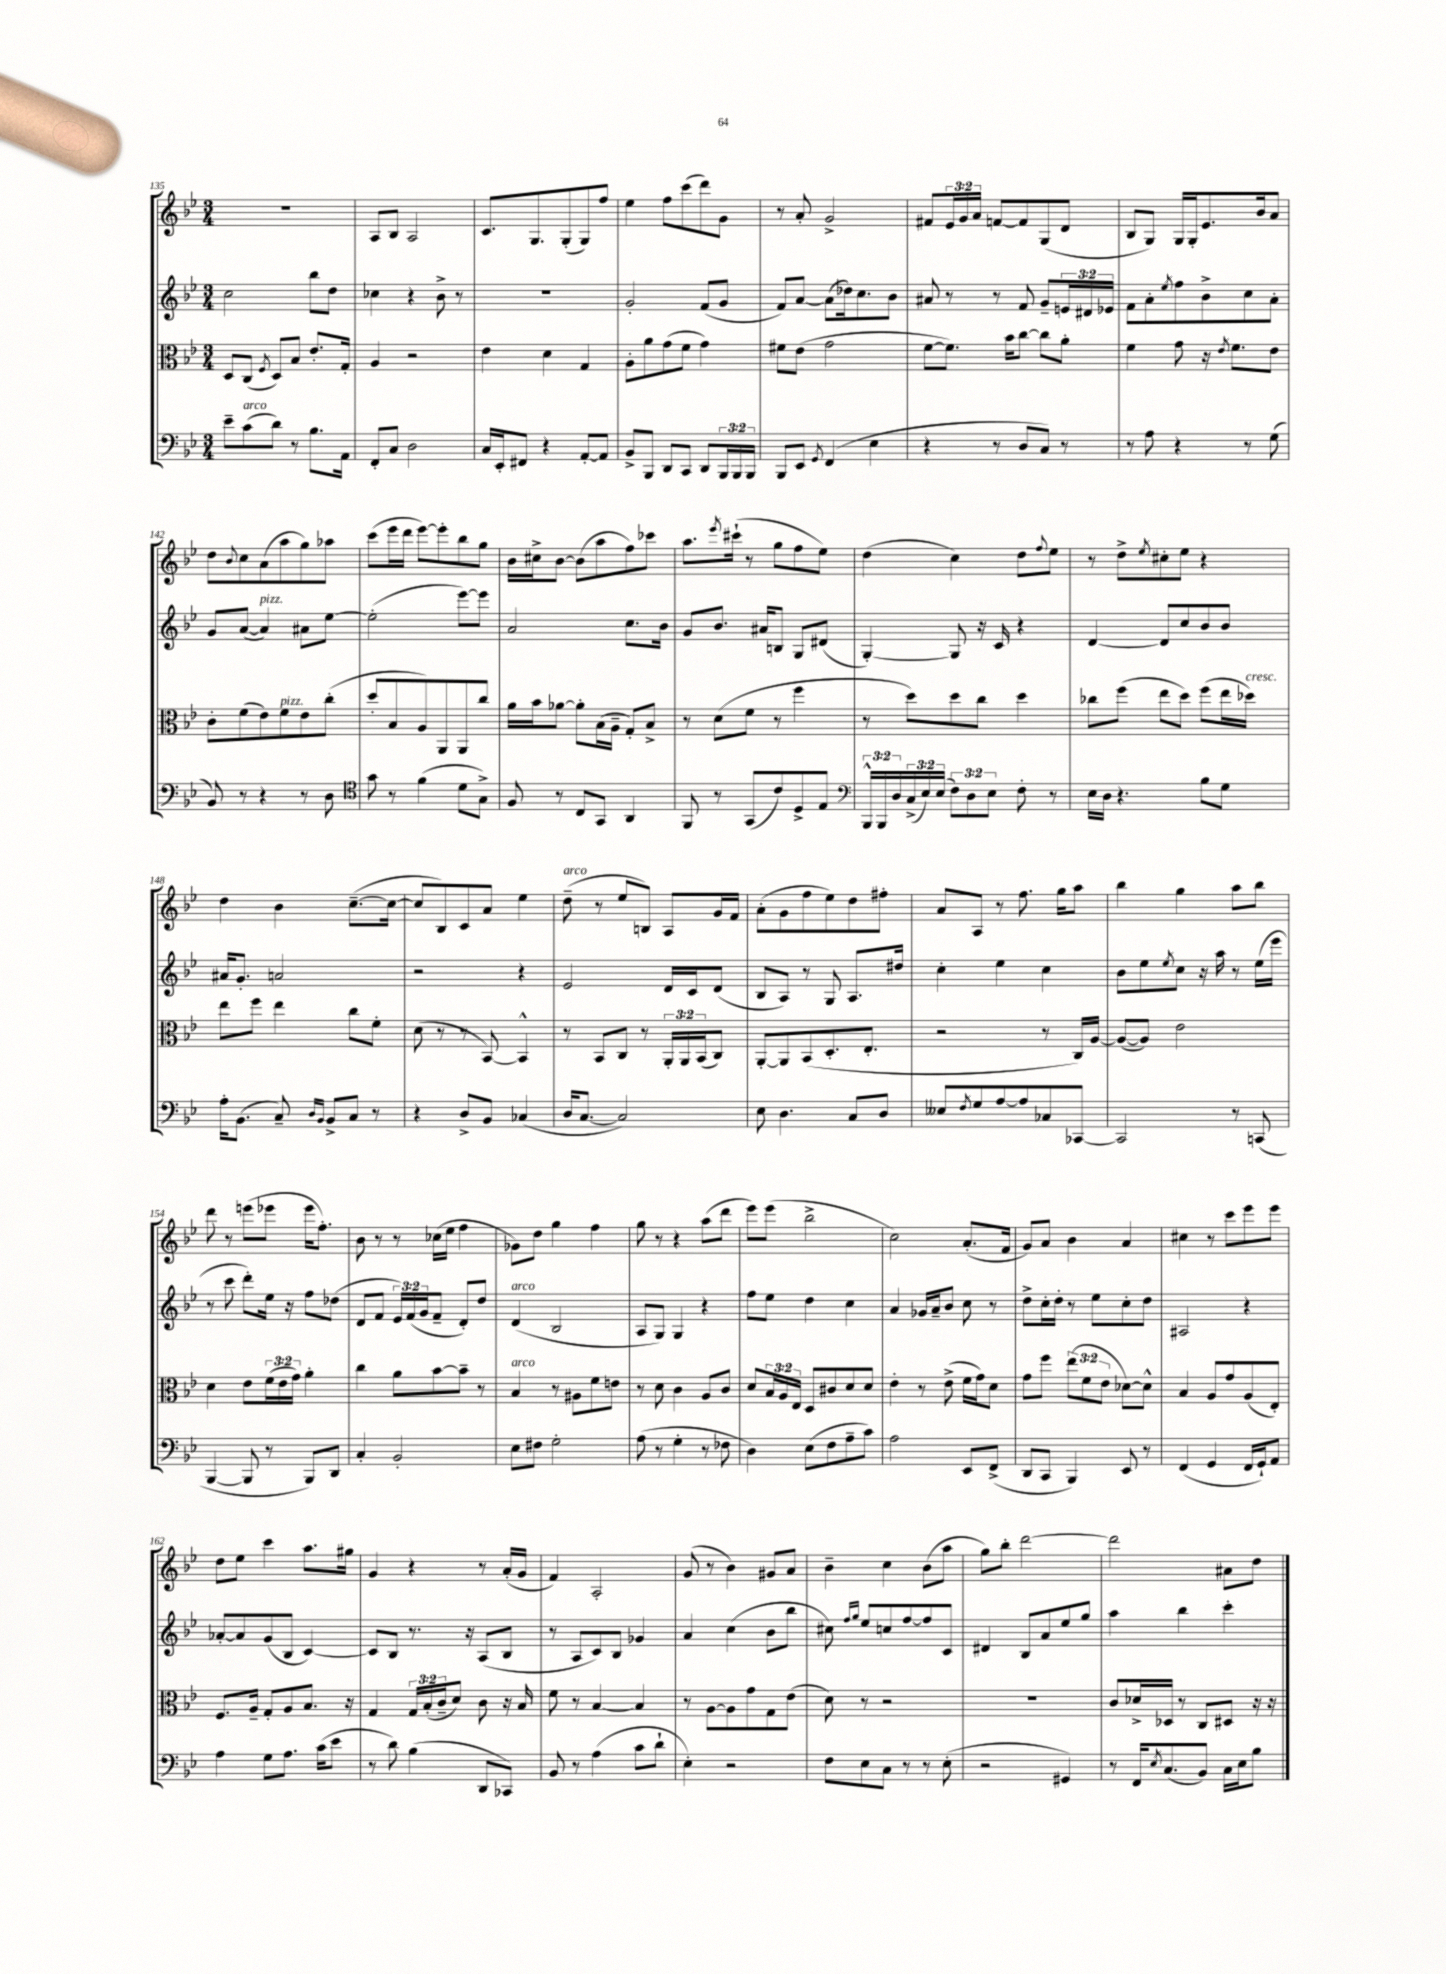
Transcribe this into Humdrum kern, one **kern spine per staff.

**kern	**kern	**kern	**kern
*part4	*part3	*part2	*part1
*staff4	*staff3	*staff2	*staff1
*clefF4	*clefC3	*clefG2	*clefG2
*k[b-e-]	*k[b-e-]	*k[b-e-]	*k[b-e-]
*M3/4	*M3/4	*M3/4	*M3/4
=135	=135	=135	=135
8e-~\L	8D/L	2cc\	2.r
!LO:TX:a:i:t=arco	!	!	!
(8c\	(8C/J	.	.
.	8qF/	.	.
8d\J)	8D/L)	.	.
8r	8B-/J	.	.
8.B-\L	8.e-'/L	8bb-\L	.
.	.	8dd\J	.
16AA\Jk	16G'/Jk	.	.
=136	=136	=136	=136
8FF'/L	4A/	4cc-X\	8A/L
8C/J	.	.	8B-/J
2D\	2r	4r	2A/
.	.	8b-^\	.
.	.	8r	.
=137	=137	=137	=137
16C/LL	4e-\	2.r	8.c/L
16EE-'/J	.	.	.
8FF#X/J	.	.	.
.	.	.	8.G/
4r	4d\	.	.
.	.	.	(8G'/
[8AA'/L	4G/	.	8G/)
8AA/J]	.	.	8ff/J
=138	=138	=138	=138
8BB-^/L	8A'\L	2g'/	4ee-\
8BBB-/J	8a\	.	.
8DD/L	(8g\	.	8ff\L
8CC/J	8f\J	.	(8ccc\
8DD/L	4g\)	(8f/L	8ddd\)
24BBB-/L	.	8g/J	8g\J
24BBB-/	.	.	.
24BBB-/JJ	.	.	.
=139	=139	=139	=139
8BBB-/L	8f#X\L	8f/L)	8r
8EE-/J	(8e-\J	[8a/J	8a'/
8qGG/	.	.	.
(4FF/	2g\	(8a\L]	2g^/
.	.	16dd-X\k)	.
.	.	8.cc\	.
4E-\	.	.	.
.	.	8b-\J	.
=140	=140	=140	=140
4r	[8f\L	8a#X/	8f#X/L
.	8.f\J])	8r	24e-/L
.	.	.	24g/
.	.	.	24a/JJ
8r	.	8r	[8fn/L
.	16b-\KL	.	.
8D/L	[8cc\J	8f/	8f/]
8C/J)	8cc\L]	8g~/L	(8G/
8r	8a'\J	24en/L	8d/J
.	.	24d#X/	.
.	.	24e-X/JJ	.
=141	=141	=141	=141
8r	4f\	8f\L	8B-/L
8A\	.	8a'\	8G/J)
.	.	8qee-/	.
4r	8g\	8ff\	16G/LL
.	.	.	16G'/J
.	16r	8b-^\	8.e-/
.	8qe-/	.	.
.	8.f\L	.	.
8r	.	8cc\	.
.	.	.	16b-/k
(8G\	8e-\J	8a'\J	8a/J
!!LO:LB:g=z
=142	=142	=142	=142
8BB-/)	8c'\L	8g/L	8dd\L
.	.	.	8qqb-/
8r	(8f\	([8a/J	8cc\
!	!	!LO:TX:a:i:t=pizz.	!
4r	8e-\)	4a/])	(8a\
!	!LO:TX:a:i:t=pizz.	!	!
.	8f\	.	8aa\
8r	8e-\	8a#X\L	8gg\)
8D\	(8cc'\J	[8ee-\J	8aa-X\J
=143	=143	=143	=143
*clefC4	*	*	*
8g\	8dd'/L	(2ee-'\]	(8ccc\L
8r	8B-/	.	16eee-\L
.	.	.	16ddd\JJ
(4f\	8A/)	.	[8eee-\L)
.	8AA/	.	8eee-'\]
8d\L	8AA/	[8eee-\L)	8bb-\
8G^\J)	8cc/J	8eee-\J]	8gg\J
=144	=144	=144	=144
8F/	16a\LL	2a/	16b-\LL
.	16b-\J	.	16cc#X^\J
8r	[8a-X\J	.	[8b-\J
8C/L	8a-'\L]	.	(8b-\L]
8GG/J	(16B-\L	.	8aa\
.	16A~\JJ	.	.
4AA/	8G'/L)	8.cc\L	8ff\)
.	8B-^/J	.	8ccc-X\J
.	.	16b-\Jk	.
=145	=145	=145	=145
8FF/	8r	8g/L	8.aa\L
8r	(8d\L	8.b-/J	.
.	.	.	8qeee-/
.	.	.	(16ccc#X`\Jk
(8GG/L	8f\J	.	8r
.	.	16a#X/KL	.
8c/)	8r	8Bn/J	8gg\L
8D^/	4ff\	8G/L	8ff\
8E-/J	.	(8d#X/J	8ee-\J)
=146	=146	=146	=146
*clefF4	*	*	*
24BBB-^^/LL	8r	[4G'/)	(4dd\
24BBB-/	.	.	.
24D/	.	.	.
(24C^/	8dd\L)	.	.
24E-/)	.	.	.
(24E-/JJ	.	.	.
12F\L)	8dd\	8G/]	4cc\)
12D\	.	.	.
.	8cc\J	16r	.
12E-\J	.	.	.
.	.	16c/	.
8F'\	4dd\	4r	8dd\L
.	.	.	8qqff/
8r	.	.	8ee-\J
=147	=147	=147	=147
16E-\LL	8cc-X\L	[4d/	8r
16D\JJ	.	.	.
4.r	(8ff\J	.	8dd^\L
.	.	.	8qee-/
.	8ee-\L	8d/L]	8cc#X'\
.	8dd\J)	8cc/	8ee-\J
8B-\L	(8ff\L	8b-/	4r
8G\J	16ee-\L	8b-/J	.
!	!LO:TX:a:i:t=cresc.	!	!
.	16dd-X\JJ)	.	.
!!LO:LB:g=z
=148	=148	=148	=148
16A'\KL	8ee-\L	16a#X/KL	4dd\
(8.BB-\J	.	8.g'/J	.
.	8ff\J	.	.
8C~/)	4ee-\	2an/	4b-\
16qqD/LL	.	.	.
16qqBB-/JJ	.	.	.
8BB-^/L	.	.	.
8C/J	8cc\L	.	([8.cc~\L
8r	8f'\J	.	.
.	.	.	16cc\Jk_
=149	=149	=149	=149
4r	(8d\	2r	8cc/L]
.	8r	.	8B-/)
8D^/L	8r	.	8c/
8BB-/J	[8BB-/)	.	8a/J
(4C-X/	4BB-^^/]	4r	4ee-\
=150	=150	=150	=150
!	!	!	!LO:TX:a:i:t=arco
16D/KL	8r	2e-/	(8dd~\
[8.C/J	.	.	.
.	8BB-/L	.	8r
2C/])	8C/J	.	8ee-/L
.	8r	.	8Bn/J)
.	24AA'/LL	16d/LL	8A/L
.	24AA/	.	.
.	.	16c/J	.
.	(24BB-/J	.	.
.	8C/J)	(8d/J	16g/L
.	.	.	16f/JJ
=151	=151	=151	=151
8E-\	[8AA'/L	8B-/L	(8a'\L
4.D\	8AA/]	8A/J)	8g\
.	(8BB-/	8r	8ff\
.	8.D'/	8G/	8ee-\)
8C/L	.	8.A/L	8dd\
.	8.E-'/J	.	.
8D/J	.	.	8ff#X'\J
.	.	16dd#X/Jk	.
=152	=152	=152	=152
8E--X/L	2r	4cc'\	8a/L
8qF/	.	.	.
8G/	.	.	8A/J
[8A/	.	4ee-\	8r
8A/]	.	.	8.ff\
8C-X/	8r	4cc\	.
.	.	.	16gg\KL
[8CC-X/J	16C/LL)	.	8aa\J
.	[16A/JJ	.	.
=153	=153	=153	=153
2CC-/]	(8A/L_	8b-\L	4bb-\
.	8A/J])	8ee-\	.
.	.	8qee-/	.
.	2e-\	8cc\J	4gg\
.	.	16r	.
.	.	16aa\	.
8r	.	8r	8aa\L
(8CCn/	.	(16ee-\LL	8bb-\J
.	.	16eee-\JJ	.
!!LO:LB:g=z
=154	=154	=154	=154
[4BBB-/	4d\	8r	8ddd\
.	.	8ccc\	8r
8BBB-/]	8e-\L	8ddd'\L)	(8eeen\L
8r	(24f\L	16ee-\Jk	8eee-X\J
.	24e-\	.	.
.	.	16r	.
.	24g\JJ)	.	.
8BBB-/L)	4a'\	8ff\L	16eee-\KL
.	.	.	8.ff'\J)
8DD/J	.	(8dd-X\J	.
=155	=155	=155	=155
4C'/	4cc\	8d/L	8b-\
.	.	8f/J	8r
2BB-'/	8a\L	24e-/LL)	8r
.	.	(24f/	.
.	.	24g/J	.
.	[8b-\	8f~/J	(16cc-X\LL
.	.	.	16ee-\JJ
.	8b-~\J]	8d'/L)	4ff\
.	8r	8dd/J	.
=156	=156	=156	=156
!	!	!LO:TX:a:i:t=arco	!
!	!LO:TX:a:i:t=arco	!	!
8E-\L	4B-/	(4d/	8g-X\L)
8F#X\J	.	.	8dd\J
2G'\	8r	2B-/	4gg\
.	8A#X\L	.	.
.	8f\	.	4ff\
.	8en\J	.	.
=157	=157	=157	=157
(8A\	8r	8A/L	8gg\
8r	8d\	8G/J)	8r
4G'\	4c\	4G/	4r
8r	8A/L	4r	(8aa\L
8F-X\	8c/J	.	8ddd\J
=158	=158	=158	=158
4D\)	8d/L	8ff\L	8eee-\L)
.	24B-/L	8ee-\J	(8eee-\J
.	24A/	.	.
.	24E-/JJ	.	.
(8E-\L	8D/L	4dd\	2bb-^\
8F\	8c#X/	.	.
8A~\	8d/	4cc\	.
8c\J)	8d/J	.	.
=159	=159	=159	=159
2A\	4e-'\	4a/	2cc\)
.	8r	16g-X/LL	.
.	.	16a~/J	.
.	(8e-^\	8b-/J	.
8EE-/L	16f\LL	8cc\	(8.a'/L
.	16g\J)	.	.
(8FF^/J	8d\J	8r	.
.	.	.	16f/Jk
=160	=160	=160	=160
8DD/L	8g\L	8dd^\L	8g/L)
8CC/J	8ff\J	16cc'\L	8a/J
.	.	16dd'\JJ	.
4BBB-/)	(12ee-\L	8r	4b-\
.	12f\	.	.
.	.	8ee-\L	.
.	12e-\J	.	.
8EE-/	[8d-X\L)	8cc'\	4a/
8r	8d-^^\J]	8dd\J	.
=161	=161	=161	=161
(4FF/	4B-/	2A#X/	4cc#X\
4GG/	8A/L	.	8r
.	8g/	.	8ccc\L
16FF/LL	(8A/	4r	8eee-\
16GG`/J)	.	.	.
8AA/J	8E-'/J)	.	8eee-\J
!!LO:LB:g=z
=162	=162	=162	=162
4A\	8.F/L	[8a-X'/L	8dd\L
.	.	8a-/]	8ee-\J
.	16A~/Jk	.	.
8G\L	8G'/L	(8g/	4ccc\
8.A\J	8A/	8B-/J	.
.	8.B-/J	[4c/)	8.aa\L
(16c\KL	.	.	.
8e-\J	.	.	.
.	16r	.	16gg#X\Jk
=163	=163	=163	=163
8r	4G/	8c/L]	4g/
8d\)	.	8B-/J	.
(4B-\	24G/LL	8.r	4r
.	(24B-'/	.	.
.	24c~/J	.	.
.	8d/J)	.	.
.	.	16r	.
8DD/L	8c\	(8A/L	8r
8CC-X/J)	16r	8B-/J	(16a'/LL
.	16B-/	.	16g/JJ
=164	=164	=164	=164
8BB-/	8f\	8r	4f/)
8r	8r	8A/L	.
(4A\	[4B-/	8c/)	2A'/
.	.	8B-/J	.
8c\L	4B-/]	4g-X/	.
8d`\J	.	.	.
=165	=165	=165	=165
4E-'\)	8r	4a/	(8g/
.	[8A\L	.	8r
2r	8A\]	(4cc\	4b-\)
.	8g\	.	.
.	8G\	8b-\L	8g#X/L
.	(8e-\J	8bb-\J	8a/J
=166	=166	=166	=166
8F\L	8d\)	8cc#X\)	4b-~\
.	.	16qqff/LL	.
.	.	16qqgg/JJ	.
8E-\	8r	8ee-/L	.
8C\J	2r	8ccn/	4cc\
8r	.	[8ff/	.
8r	.	8ff/]	(8b-\L
(8E-'\	.	8c/J	8aa\J
=167	=167	=167	=167
2r	2.r	4d#X/	8gg\L)
.	.	.	8bb-'\J
.	.	8B-/L	[2ddd\
.	.	8a/	.
4GG#X/)	.	8ee-/	.
.	.	8gg/J	.
=168	=168	=168	=168
8r	8c/L	4aa\	2ddd\]
16FF/KL	16d-X^/L	.	.
8qE-/	.	.	.
(8.C/	16D-X/JJ	.	.
.	8r	4bb-\	.
8BB-/J)	8C/L	.	.
16C\LL	8D#X/J	4ccc'\	8a#X\L
16E-\J	.	.	.
8B-\J	16r	.	8dd\J
.	16r	.	.
==	==	==	==
*-	*-	*-	*-
